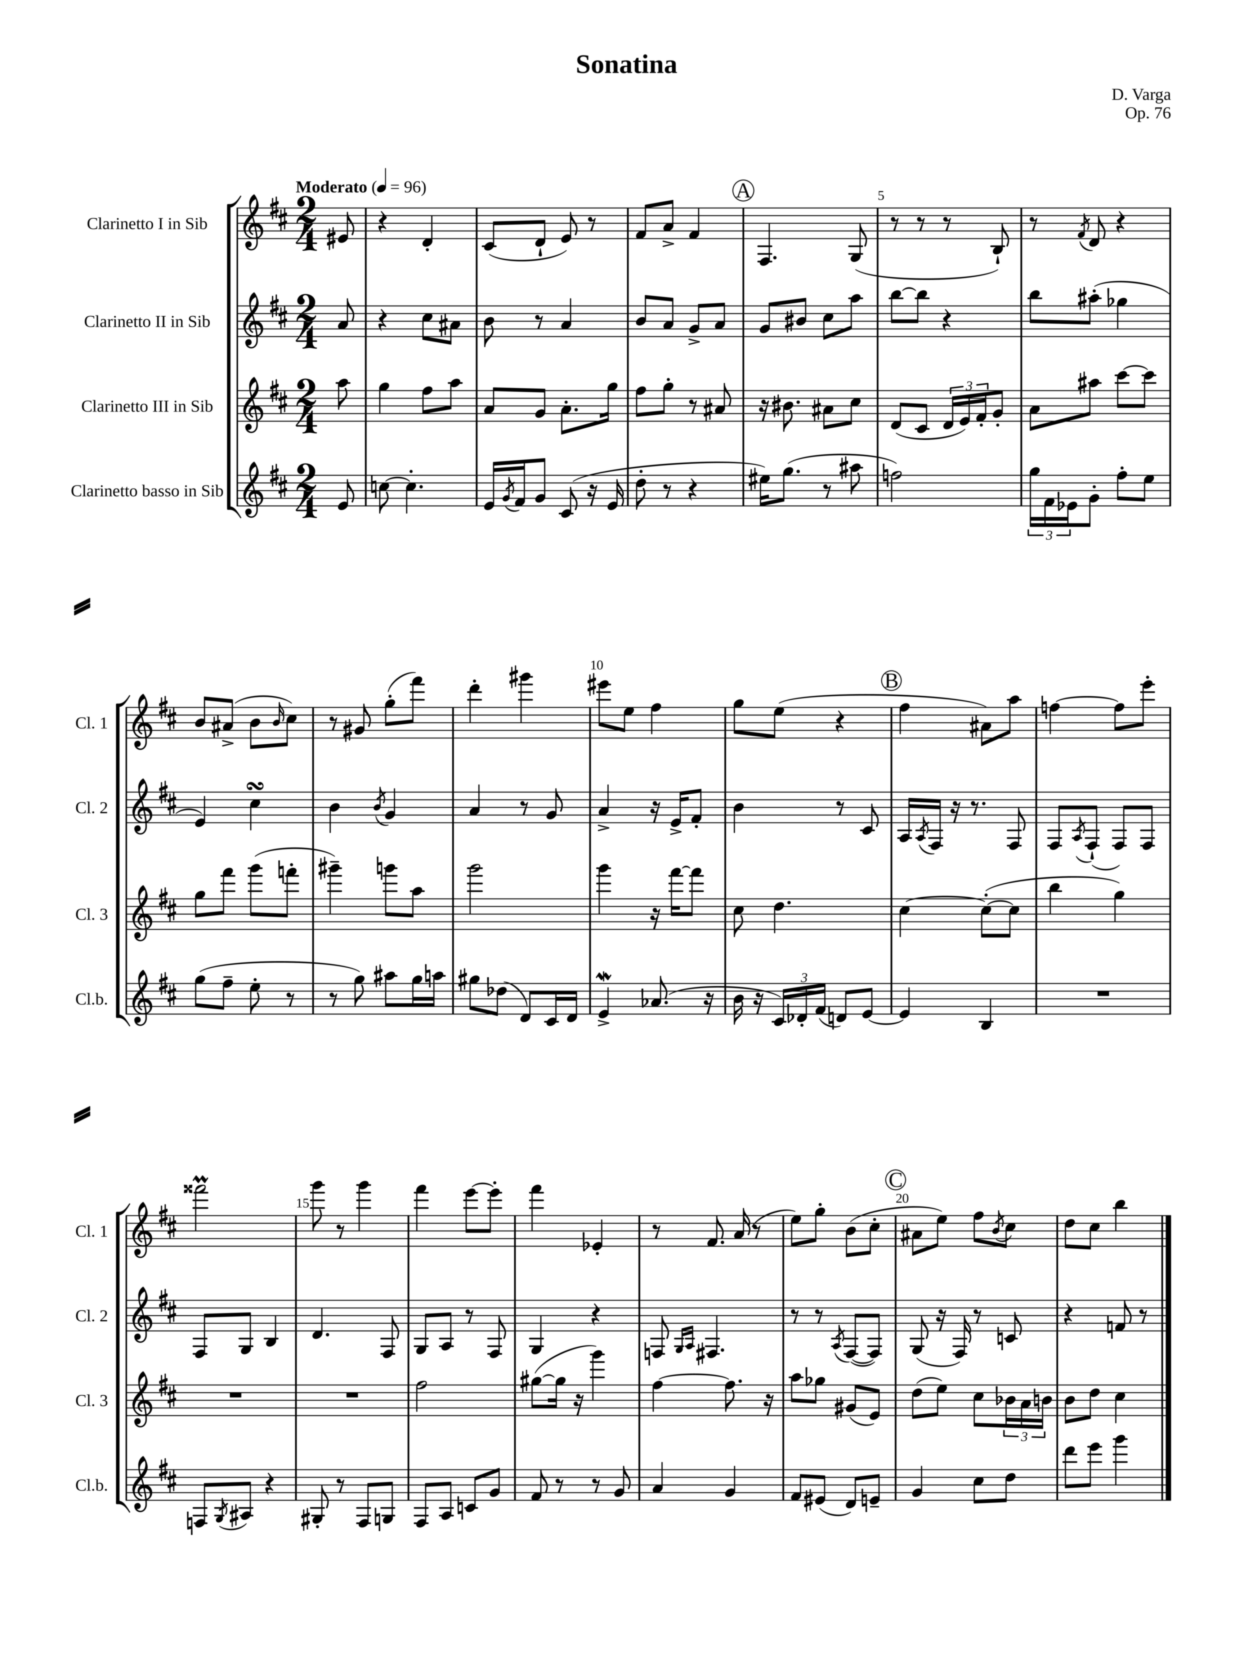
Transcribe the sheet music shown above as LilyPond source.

\header { title = "Sonatina" composer = "D. Varga" opus = "Op. 76" }
<<
\new StaffGroup <<
\new Staff = "s0" \with { instrumentName = "Clarinetto I in Sib" shortInstrumentName = "Cl. 1" } {
    \clef treble \key d \major \numericTimeSignature \time 2/4 \partial 8 \tempo "Moderato" 4 = 96
    eis'8 |
    r4 d'4-. |
    cis'8( d'8-! e'8) r8 |
    fis'8 a'8-> fis'4 |
    \mark \markup { \circle "A" } fis4. g8( |
    r8 r8 r8 b8-!) |
    r8 \acciaccatura { fis'8 } d'8 r4 |
    b'8 ais'8->( b'8 \grace { b'16 } cis''8) |
    r8 gis'8 g''8-.( fis'''8) |
    d'''4-. gis'''4 |
    eis'''8 e''8 fis''4 |
    g''8 e''8( r4 |
    \mark \markup { \circle "B" } fis''4 ais'8) a''8 |
    f''4~ f''8 e'''8-. |
    fisis'''2\prall |
    g'''8 r8 g'''4 |
    fis'''4 e'''8~ e'''8-. |
    fis'''4 ees'4-. |
    r8 fis'8. a'16( r8 |
    e''8) g''8-. b'8( cis''8-. |
    \mark \markup { \circle "C" } ais'8 e''8) fis''8 \acciaccatura { b'8 } cis''8 |
    d''8 cis''8 b''4 \bar "|." |
}
\new Staff = "s1" \with { instrumentName = "Clarinetto II in Sib" shortInstrumentName = "Cl. 2" } {
    \clef treble \key d \major \numericTimeSignature \time 2/4 \partial 8
    a'8 |
    r4 cis''8 ais'8 |
    b'8 r8 a'4 |
    b'8 a'8 g'8-> a'8 |
    \mark \markup { \circle "A" } g'8 bis'8 cis''8 a''8 |
    b''8~ b''8 r4 |
    b''8 ais''8-.( ges''4 |
    e'4) cis''4\turn |
    b'4 \acciaccatura { b'8 } g'4 |
    a'4 r8 g'8 |
    a'4-> r16 e'16-> fis'8-. |
    b'4 r8 cis'8 |
    \mark \markup { \circle "B" } a16 \acciaccatura { a8 } fis16 r16 r8. fis8 |
    fis8 \acciaccatura { a8 } fis8-!( fis8) fis8 |
    fis8 g8 b4 |
    d'4. fis8 |
    g8 a8 r8 fis8 |
    g4 r4 |
    f8 \grace { g16 a16 } fis4. |
    r8 r8 \acciaccatura { a8 } fis8~( fis8) |
    \mark \markup { \circle "C" } g8( r16 fis16) r8 c'8 |
    r4 f'8 r8 \bar "|." |
}
\new Staff = "s2" \with { instrumentName = "Clarinetto III in Sib" shortInstrumentName = "Cl. 3" } {
    \clef treble \key d \major \numericTimeSignature \time 2/4 \partial 8
    a''8 |
    g''4 fis''8 a''8 |
    a'8 g'8 a'8.-. g''16 |
    fis''8 g''8-. r8 ais'8 |
    \mark \markup { \circle "A" } r16 bis'8. ais'8 cis''8 |
    d'8( cis'8 \tuplet 3/2 { d'16 e'16) fis'16-. } g'8-. |
    a'8 ais''8 cis'''8~ cis'''8 |
    g''8 fis'''8 g'''8( f'''8-. |
    gis'''4--) g'''8 a''8 |
    g'''2 |
    g'''4 r16 fis'''16~ fis'''8 |
    cis''8 d''4. |
    \mark \markup { \circle "B" } cis''4~ cis''8~-.( cis''8 |
    b''4 g''4) |
    R2 |
    R2 |
    fis''2 |
    gis''8~( gis''16 r16 g'''4) |
    fis''4~ fis''8. r16 |
    a''8 ges''8 gis'8( e'8) |
    \mark \markup { \circle "C" } d''8( e''8) cis''8 \tuplet 3/2 { bes'16 a'16 b'16 } |
    b'8 d''8 cis''4 \bar "|." |
}
\new Staff = "s3" \with { instrumentName = "Clarinetto basso in Sib" shortInstrumentName = "Cl.b." } {
    \clef treble \key d \major \numericTimeSignature \time 2/4 \partial 8
    e'8 |
    c''8~ c''4.-. |
    e'16 \acciaccatura { g'8 } fis'16 g'8 cis'8( r16 e'16 |
    d''8-. r8 r4 |
    \mark \markup { \circle "A" } eis''16) g''8.( r8 ais''8 |
    f''2) |
    \tuplet 3/2 { g''16 fis'16 ees'16 } g'8-. fis''8-. e''8 |
    g''8( fis''8-- e''8-. r8 |
    r8 g''8) ais''8 g''16 a''16 |
    gis''8 des''8( d'8) cis'16 d'16 |
    e'4->\mordent aes'8.( r16 |
    b'16 r16 \tuplet 3/2 { cis'16) des'16-. fis'16( } d'8) e'8~ |
    \mark \markup { \circle "B" } e'4 b4 |
    R2 |
    f8 \acciaccatura { g8 } ais8 r4 |
    gis8-. r8 fis8 g8 |
    fis8 a8 c'8 g'8 |
    fis'8 r8 r8 g'8 |
    a'4 g'4 |
    fis'8 eis'8( d'8) e'8-- |
    \mark \markup { \circle "C" } g'4 cis''8 d''8 |
    d'''8 e'''8 g'''4 \bar "|." |
}
>>
>>
\layout { \context { \Score \override BarNumber.break-visibility = ##(#f #t #t) barNumberVisibility = #(every-nth-bar-number-visible 5) } }
